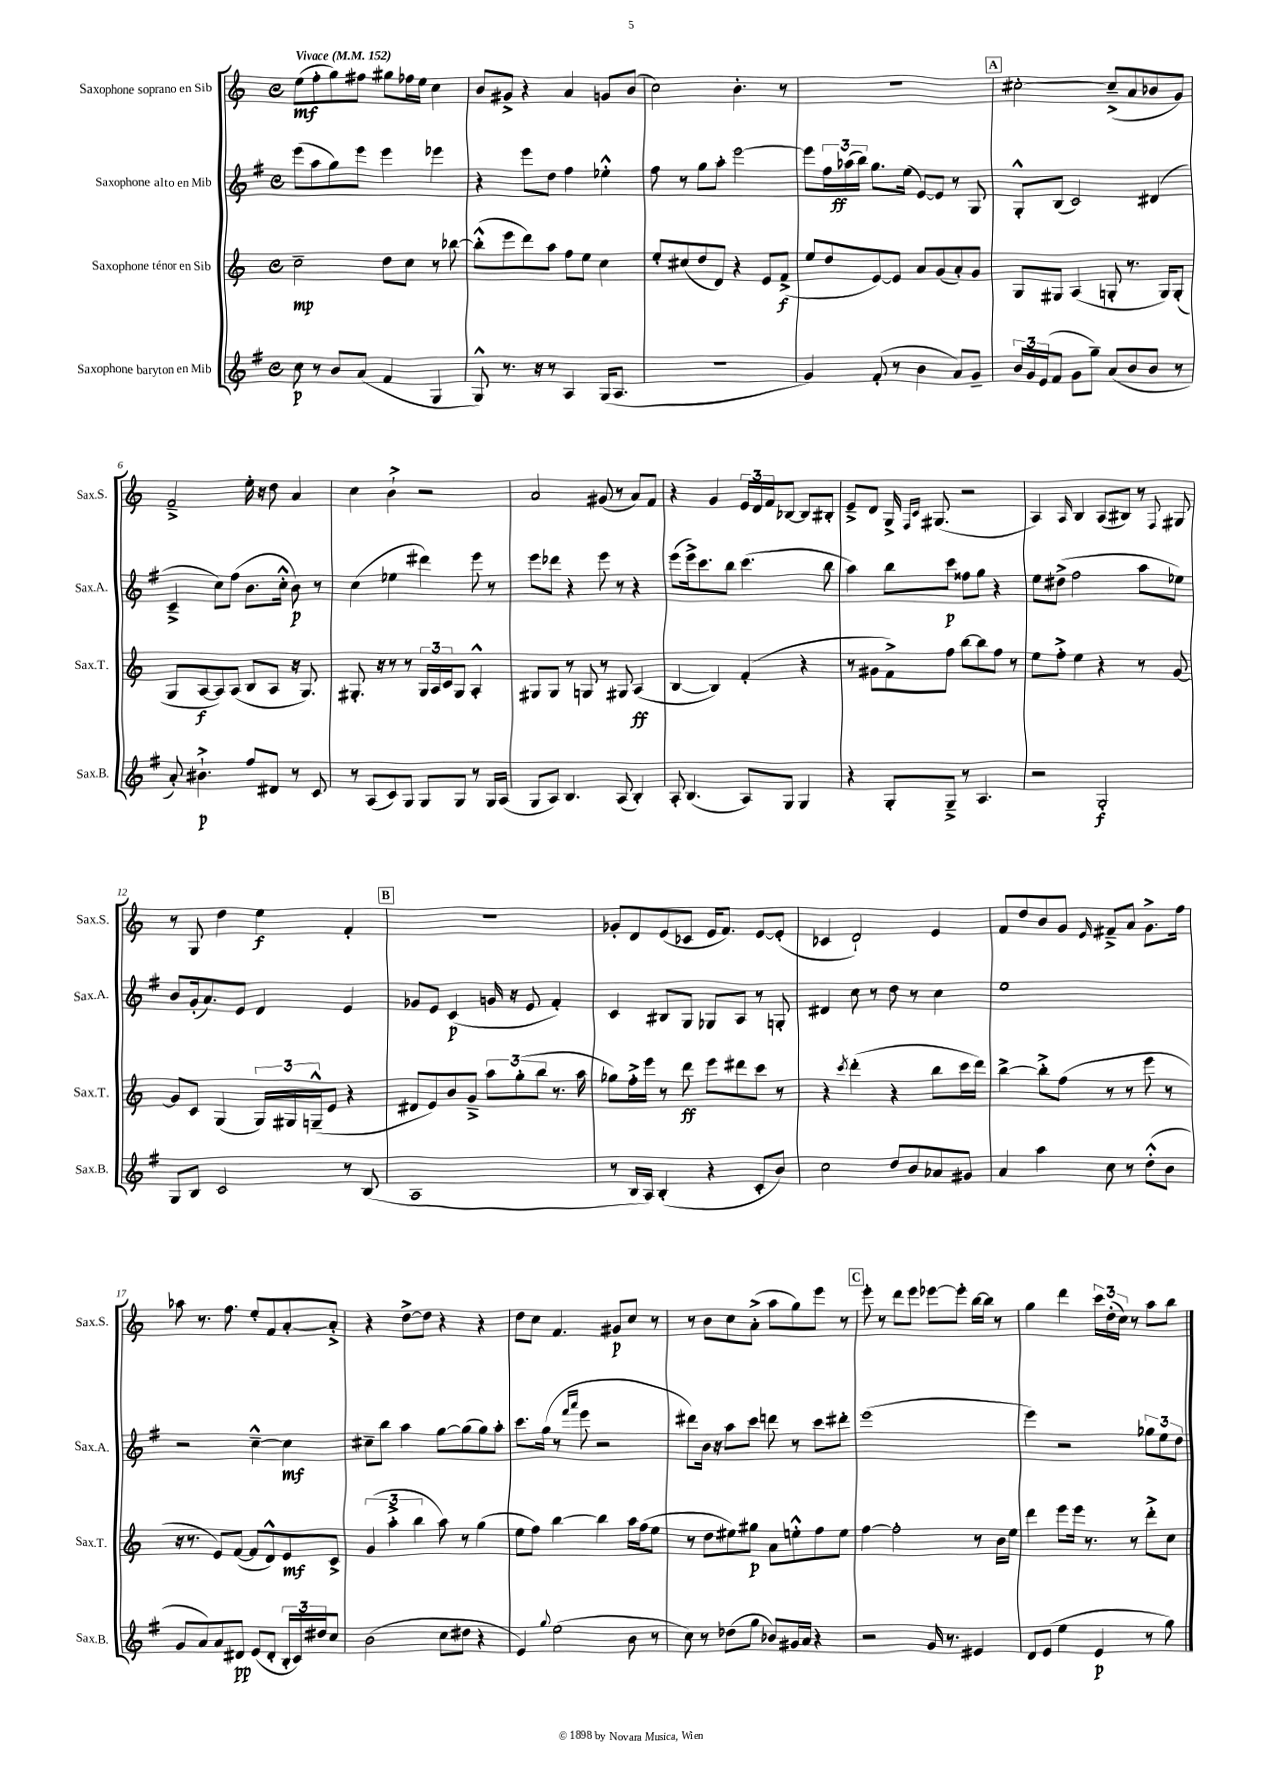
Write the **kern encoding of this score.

**kern	**kern	**kern	**kern
*staff4	*staff3	*staff2	*staff1
*clefG2	*clefG2	*clefG2	*clefG2
*k[f#]	*k[]	*k[f#]	*k[]
*M4/4	*M4/4	*M4/4	*M4/4
*met(c)	*met(c)	*met(c)	*met(c)
*MM152	*MM152	*MM152	*MM152
8cc	2cc~	(8eee	(8ee
8r	.	8aa	8ff'
8b	.	8gg)	8gg)
(8a	.	8eee	8ff#
4f#	8dd	4eee	8gg#
.	8cc	.	16ff-
.	.	.	16ee
4G	8r	4eee-	4cc
.	[8bb-	.	.
=	=	=	=
8G^^)	(8bb-'^^]	4r	8b
8.r	8eee	.	8g#^
.	8ddd)	8eee	4r
16r	.	.	.
8r	8aa	8dd	.
4A	8ff	4ff#	4a
.	8ee	.	.
(16G	4cc	4ee-'^^	8g
8.A	.	.	.
.	.	.	(8b
=	=	=	=
1r	8ee'	8ff#	2cc)
.	(8cc#	8r	.
.	8dd	8gg	.
.	8d)	8aa'	.
.	4r	[2eee	4.b'
.	8e	.	.
.	(8f^	.	8r
=	=	=	=
4g)	8ee	8eee]	1r
.	8dd	24ff#	.
.	.	(24aa-	.
.	.	24bb)	.
(8f#'	[8e)	8.gg	.
8r	8e]	.	.
.	.	(16ee	.
4b	8a	[8e)	.
.	(8g	8e]	.
8a)	8a')	8r	.
8g~	8g	8G	.
=	=	=	=
24b	8G	8G'^^	[2cc#'
24g	.	.	.
(24e	.	.	.
8f#	8G#	(8B	.
8g	(4A	2c)	.
8gg~)	.	.	.
(8a	8G'	.	(8cc#~^]
8b	8.r	.	8a
8b	.	(4d#	8b-
.	16G)	.	.
8r	(8G'	.	8g)
=	=	=	=
8a')	8G	4c~^	2f~^
4.b#`^	[8A	.	.
.	8A])	8cc)	.
.	(8A	(8ff#	.
8ff#	8B	8.b	16ee'
.	.	.	16r
8d#	8A	.	8dd
.	.	16cc'^^	.
8r	16r	8b)	4a
.	8.G)	.	.
8c	.	8r	.
=	=	=	=
8r	8.G#'	(4cc	4cc
(8A	.	.	.
.	16r	.	.
8c)	8r	4ee-	4b`^
8G	8r	.	.
8G	24G#	4ddd#)	2r
.	24A	.	.
.	24c	.	.
8G	8G#	.	.
8r	4A'^^	8eee	.
16G	.	8r	.
(16A	.	.	.
=	=	=	=
8G	8G#	8eee	2a
8A)	8G#	8ddd-	.
4.B	8r	4r	.
.	8G	.	.
.	8r	8eee	(8g#
(8A	8G#	8r	8r
4B')	(4A	4r	8a)
.	.	.	8f
=	=	=	=
8A'	[4B	(8eee	4r
(4.B	.	16eee^)	.
.	.	8.ccc	.
.	4B])	.	4g
.	.	8bb	.
8A)	(4f'	(4.ccc	24e
.	.	.	24d
.	.	.	24f
8G	.	.	[8B-
4G	4r	.	8B-]
.	.	8bb	8B#'
=	=	=	=
4r	8r	4aa)	8e~^
.	8g#	.	8d
8G'	8f^)	8bb	16G^
.	.	.	16qqF
.	.	.	16qqc
.	.	.	(8.G#
8G~^	8ff	8ccc	.
8r	[8bb	8ff##	2r
4.A	8bb]	8gg	.
.	8ff	4r	.
.	8r	.	.
=	=	=	=
2r	8ee	8ee	4A)
.	8ff'^	(8dd#^	.
.	.	.	16qqA
.	4ee	2ff#	4B
2G'	4r	.	(8A
.	.	.	8B#)
.	8r	8aa	8r
.	.	.	8qqF
.	[8g	8ee-)	8G#
=	=	=	=
8G	8g]	8b	8r
8B	8c	(16g'	8G
.	.	8.a)	.
2c	(4G	.	4dd
.	.	8e	.
.	24G)	4d	4ee
.	24G#	.	.
.	(24G~^^	.	.
.	8e	.	.
8r	4r	4e	4f'
(8B	.	.	.
=	=	=	=
1A	8d#	8g-	1r
.	8e)	8e	.
.	8b	(4c	.
.	8g~^	.	.
.	12aa	16g	.
.	.	16r	.
.	(12gg'	.	.
.	.	8e	.
.	12bb	.	.
.	8.r	4f#')	.
.	16aa	.	.
=	=	=	=
8r	8gg-)	4c	8g-'
16B	16ff'^	.	8d
16A)	16eee	.	.
(4B'	8r	8B#	(8e
.	8ddd	8G	8c-
4r	8eee	8G-	16e
.	.	.	8.f)
.	8ddd#	8A	.
8c'	8ccc	8r	[8e
8b)	8r	8G'	(8e']
=	=	=	=
2cc	4r	4d#	4c-
.	8qccc	.	.
.	(4ddd'	8cc	2d`)
.	.	8r	.
8dd	4r	8dd	.
8b	.	8r	.
8a-	8bb	4cc	4e
8g#	16ccc	.	.
.	16ddd)	.	.
=	=	=	=
4a	[4bb^	1ee	8f
.	.	.	8dd
4aa	8bb'^]	.	8b
.	(8ff	.	8g
.	.	.	16qqe
8cc	8r	.	8f#~^
8r	8r	.	8a
(8dd'^^	8eee	.	8.g^
8b	8r	.	.
.	.	.	16ff
=	=	=	=
8g	16r	2r	8aa-
.	8.r	.	.
8a)	.	.	8.r
8a	8e)	.	.
.	.	.	8.ff
8d#	([8f	.	.
(8e	8f]	[4cc~^^	8ee'
8d#'	8d^^)	.	8f
24B'	8e	4cc]	[8a'
24c)	.	.	.
24dd#	.	.	.
8cc	8c^	.	8a'^]
=	=	=	=
(2b	(6g	8cc#~	4r
.	.	8bb	.
.	6aa'^	.	.
.	.	4aa	[8dd^
.	6bb	.	.
.	.	.	8dd]
8cc	8aa)	[8gg	4r
8dd#	8r	(8gg]	.
4r	(4gg	8gg)	4r
.	.	8aa'	.
=	=	=	=
4e)	8ee	8.ccc	8dd
.	8ff)	.	8cc
.	.	(16gg	.
8qqgg	.	.	.
(2ee	[4bb	8r	4.f
.	.	16qqfff#	.
.	.	16qqaaa	.
.	.	8eee	.
.	4bb]	2r	.
.	.	.	8g#
8b	16aa	.	8cc
.	(16ff	.	.
8r	8ee	.	8r
=	=	=	=
8cc)	8r	8ddd#)	8r
8r	8dd	16b	8b
.	.	16r	.
(8dd-	8ee#)	8aa	8cc
8gg	8gg#	8ccc	(8a'^
8b-)	8a	8ddd	8aa
16g#	8ee'^^	8r	8gg)
16a	.	.	.
4r	8ff	8ccc	8eee
.	8ee	8ddd#'	8r
=	=	=	=
2r	[4ff	(1eee	8eee'
.	.	.	8r
.	2ff']	.	8ddd
.	.	.	8eee
16g	.	.	[8eee-
8.r	.	.	.
.	.	.	8eee-']
4e#	8r	.	[16bb
.	.	.	16bb]
.	16b	.	8r
.	16ee	.	.
=	=	=	=
8d	4ddd	4eee)	4gg
(8e	.	.	.
4ee	8eee	2r	4ddd
.	16eee	.	.
.	8.r	.	.
4e	.	.	24ccc
.	.	.	(24dd'
.	.	.	24cc)
.	8r	.	8r
8r	8ddd'^	12gg-	8aa
.	.	12ee	.
8gg)	8cc	.	8bb
.	.	12dd	.
==	==	==	==
*-	*-	*-	*-
